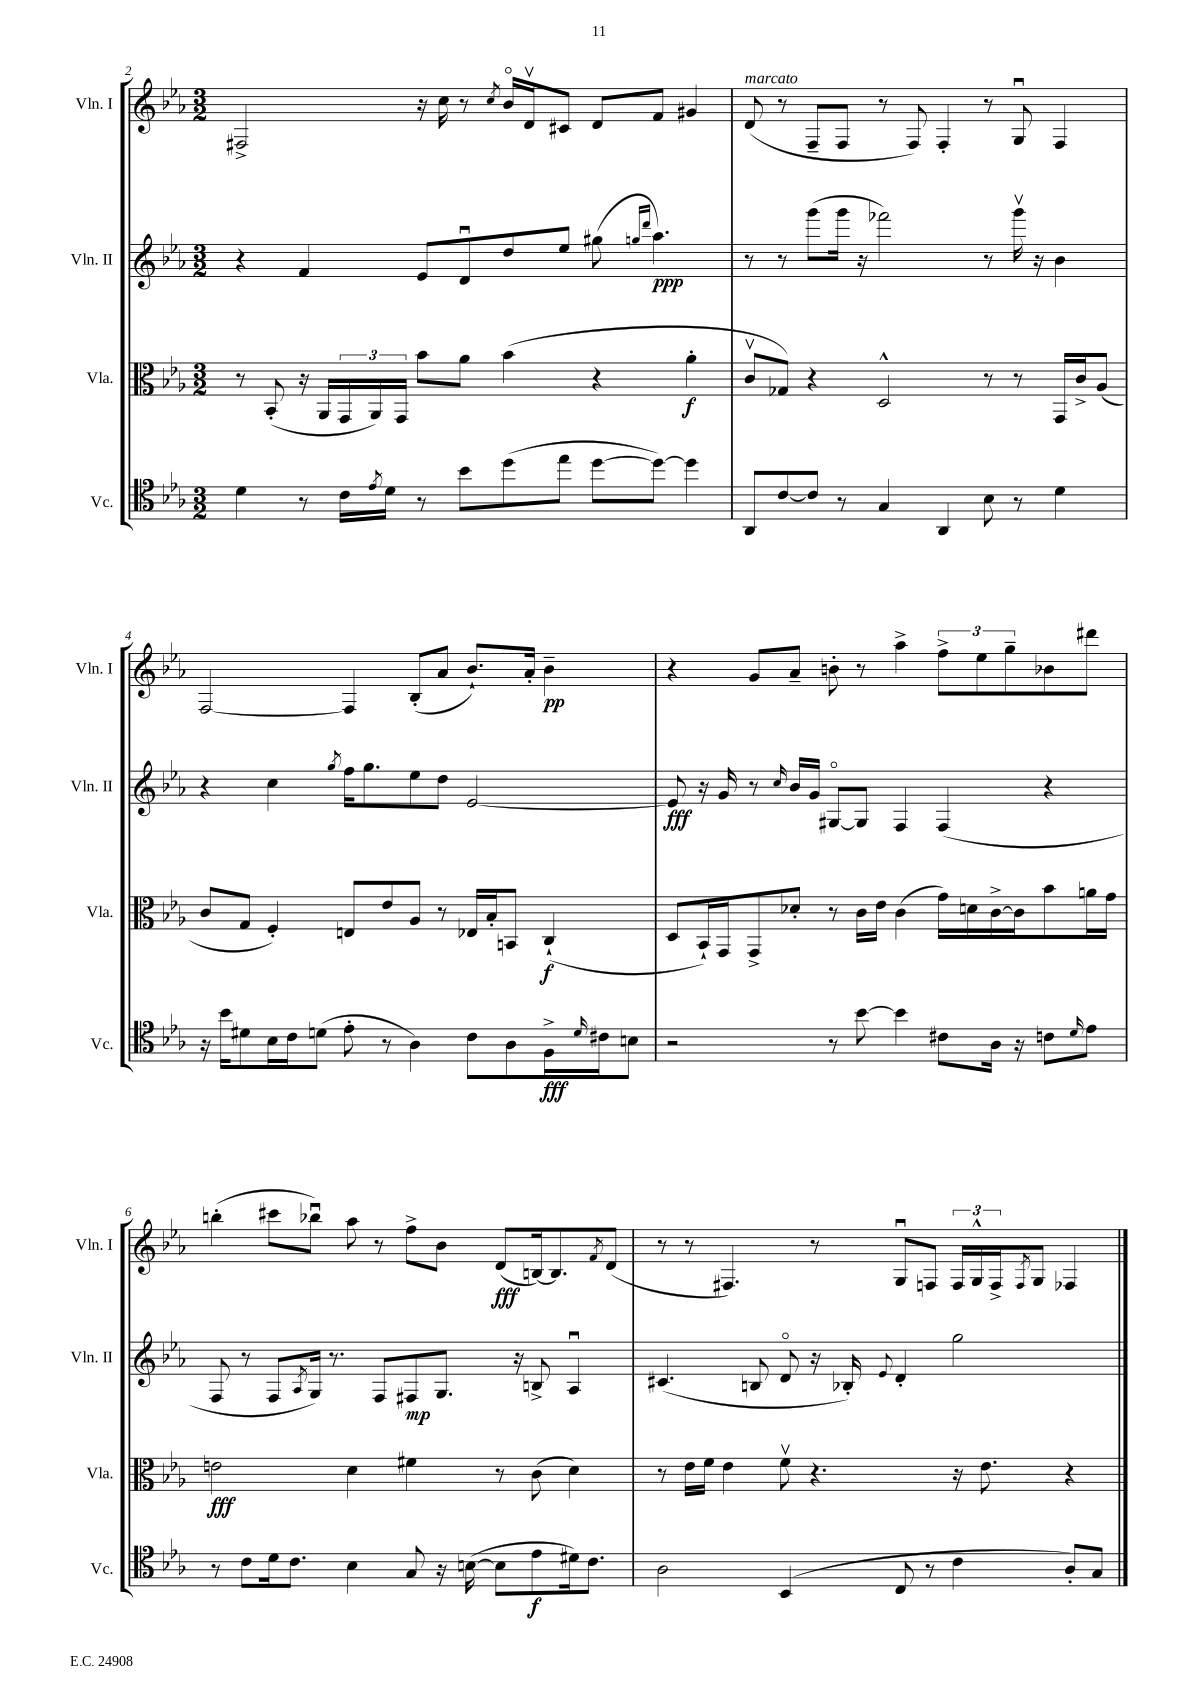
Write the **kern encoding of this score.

**kern	**dynam	**kern	**dynam	**kern	**dynam	**kern	**dynam
*part4	*part4	*part3	*part3	*part2	*part2	*part1	*part1
*staff4	*staff4	*staff3	*staff3	*staff2	*staff2	*staff1	*staff1
*I"Vc.	*	*I"Vla.	*	*I"Vln. II	*	*I"Vln. I	*
*I'Vc.	*	*I'Vla.	*	*I'Vln. II	*	*I'Vln. I	*
*clefC4	*	*clefC3	*	*clefG2	*	*clefG2	*
*k[b-e-a-]	*	*k[b-e-a-]	*	*k[b-e-a-]	*	*k[b-e-a-]	*
*M3/2	*	*M3/2	*	*M3/2	*	*M3/2	*
=2	=2	=2	=2	=2	=2	=2	=2
4d\	.	8r	.	4r	.	2F#X^/	.
.	.	(8BB-'/	.	.	.	.	.
8r	.	16r	.	4f/	.	.	.
.	.	16AA-/LL	.	.	.	.	.
16c\LL	.	24GG/	.	.	.	.	.
.	.	24AA-/)	.	.	.	.	.
8qe-/	.	.	.	.	.	.	.
16d\JJ	.	.	.	.	.	.	.
.	.	24GG/JJ	.	.	.	.	.
8r	.	8b-\L	.	8e-/L	.	16r	.
.	.	.	.	.	.	16cc\	.
8b-\L	.	8a-\J	.	8du/	.	8r	.
.	.	.	.	.	.	8qcc/	.
(8dd\	.	(4b-\	.	8dd/	.	16b-/LL	.
.	.	.	.	.	.	16dv/J	.
8ee-\J	.	.	.	8ee-/J	.	8c#X/J	.
[8dd\L	.	4r	.	(8gg#X\	.	8d/L	.
.	.	.	.	16qqggn/LL	.	.	.
.	.	.	.	16qqddd/JJ	.	.	.
8dd\J_)	.	.	.	4.aa-\)	ppp	8f/J	.
4dd\]	.	4a-'\	f	.	.	4g#X/	.
=3	=3	=3	=3	=3	=3	=3	=3
!	!	!	!	!	!	!LO:TX:a:i:t=marcato	!
8AA-/L	.	8cv/L	.	8r	.	(8d/	.
[8c/	.	8G-X/J)	.	8r	.	8r	.
8c/J]	.	4r	.	(8ggg\L	.	8F~/L	.
8r	.	.	.	16ggg\Jk	.	8F/J	.
.	.	.	.	16r	.	.	.
4G/	.	2D^^/	.	2fff-X\)	.	8r	.
.	.	.	.	.	.	8F/)	.
4AA-/	.	.	.	.	.	4F'/	.
8B-\	.	8r	.	8r	.	8r	.
8r	.	8r	.	16gggv\	.	8Gu/	.
.	.	.	.	16r	.	.	.
4d\	.	16GG/LL	.	4b-\	.	4F/	.
.	.	16c^/J	.	.	.	.	.
.	.	(8A-/J	.	.	.	.	.
!!LO:LB:g=z
=4	=4	=4	=4	=4	=4	=4	=4
16r	.	8c/L	.	4r	.	[2F/	.
16b-\KL	.	.	.	.	.	.	.
8d#X\	.	8G/J	.	.	.	.	.
16B-\L	.	4F'/)	.	4cc\	.	.	.
16c\J	.	.	.	.	.	.	.
(8dn\J	.	.	.	.	.	.	.
.	.	.	.	8qgg/	.	.	.
8e-'\	.	8En/L	.	16ff\KL	.	4F/]	.
.	.	.	.	8.gg\	.	.	.
8r	.	8e-/	.	.	.	.	.
4A-\)	.	8A-/J	.	8ee-\	.	(8B-'/L	.
.	.	8r	.	8dd\J	.	8a-/J	.
8c\L	.	16E-X/LL	.	[2e-/	.	8.b-`/L)	.
.	.	16B-'/J	.	.	.	.	.
8A-\	.	8BBn/J	.	.	.	.	.
.	.	.	.	.	.	16a-'/Jk	.
16F^\L	fff	(4C`/	f	.	.	4b-~\	pp
16qqd/	.	.	.	.	.	.	.
16c#X\J	.	.	.	.	.	.	.
8Bn\J	.	.	.	.	.	.	.
=5	=5	=5	=5	=5	=5	=5	=5
2r	.	8D/L	.	8e-/]	fff	4r	.
.	.	16BB-`/L)	.	16r	.	.	.
.	.	16GG/J	.	16g/	.	.	.
.	.	8GG^/	.	8r	.	8g/L	.
.	.	.	.	16qqcc/	.	.	.
.	.	8d-X'/J	.	16b-/LL	.	8a-~/J	.
.	.	.	.	16g/JJ	.	.	.
8r	.	8r	.	[8G#X/L	.	8bn'\	.
[8b-\	.	16c\LL	.	8G#/J]	.	8r	.
.	.	16e-\JJ	.	.	.	.	.
4b-\]	.	(4c\	.	4F/	.	4aa-^\	.
8c#X\L	.	16g\LL)	.	(4F/	.	12ff^\L	.
.	.	16dn\	.	.	.	.	.
.	.	.	.	.	.	12ee-\	.
16A-\Jk	.	[16c^\	.	.	.	.	.
.	.	.	.	.	.	12gg~\	.
16r	.	16c\J]	.	.	.	.	.
8cn\L	.	8b-\	.	4r	.	8b-X\	.
16qqd/	.	.	.	.	.	.	.
8e-\J	.	16an\L	.	.	.	8ddd#X\J	.
.	.	16g\JJ	.	.	.	.	.
!!LO:LB:g=z
=6	=6	=6	=6	=6	=6	=6	=6
8r	.	2en\	fff	8F/	.	(4bbn'\	.
8c\L	.	.	.	8r	.	.	.
16d\k	.	.	.	8F/L	.	8ccc#X\L	.
8.c\J	.	.	.	.	.	.	.
.	.	.	.	8qA-/	.	.	.
.	.	.	.	16G/Jk)	.	8bb-Xu\J)	.
.	.	.	.	8.r	.	.	.
4B-\	.	4d\	.	.	.	8aa-\	.
.	.	.	.	8F/L	.	8r	.
8G/	.	4f#X\	.	8F#X/	mp	8ff^\L	.
16r	.	.	.	8.G/J	.	8b-\J	.
([16Bn\	.	.	.	.	.	.	.
8B\L]	.	8r	.	.	.	(8d/L	fff
.	.	.	.	16r	.	.	.
8e-\	f	(8c\	.	8Bn^/	.	[16Bn/k)	.
.	.	.	.	.	.	8.B/]	.
16d#X\k)	.	4d\)	.	4A-u/	.	.	.
8.c\J	.	.	.	.	.	.	.
.	.	.	.	.	.	8qf/	.
.	.	.	.	.	.	(8d/J	.
=7	=7	=7	=7	=7	=7	=7	=7
2A-\	.	8r	.	(4.c#X/	.	8r	.
.	.	16e-\LL	.	.	.	8r	.
.	.	16f\JJ	.	.	.	.	.
.	.	4e-\	.	.	.	4.F#X/)	.
.	.	.	.	8Bn/	.	.	.
(4BB-/	.	8fv\	.	8d/	.	.	.
.	.	4.r	.	16r	.	8r	.
.	.	.	.	16B-X'/)	.	.	.
.	.	.	.	8qqe-/	.	.	.
8C/	.	.	.	4d'/	.	8Gu/L	.
8r	.	.	.	.	.	8Fn/J	.
4c\	.	16r	.	2gg\	.	24F/LL	.
.	.	.	.	.	.	24G^^/	.
.	.	8.e-\	.	.	.	.	.
.	.	.	.	.	.	24F^/J	.
.	.	.	.	.	.	8qF/	.
.	.	.	.	.	.	8G/J	.
8A-'/L)	.	4r	.	.	.	4F-X/	.
8G/J	.	.	.	.	.	.	.
==	==	==	==	==	==	==	==
*-	*-	*-	*-	*-	*-	*-	*-
